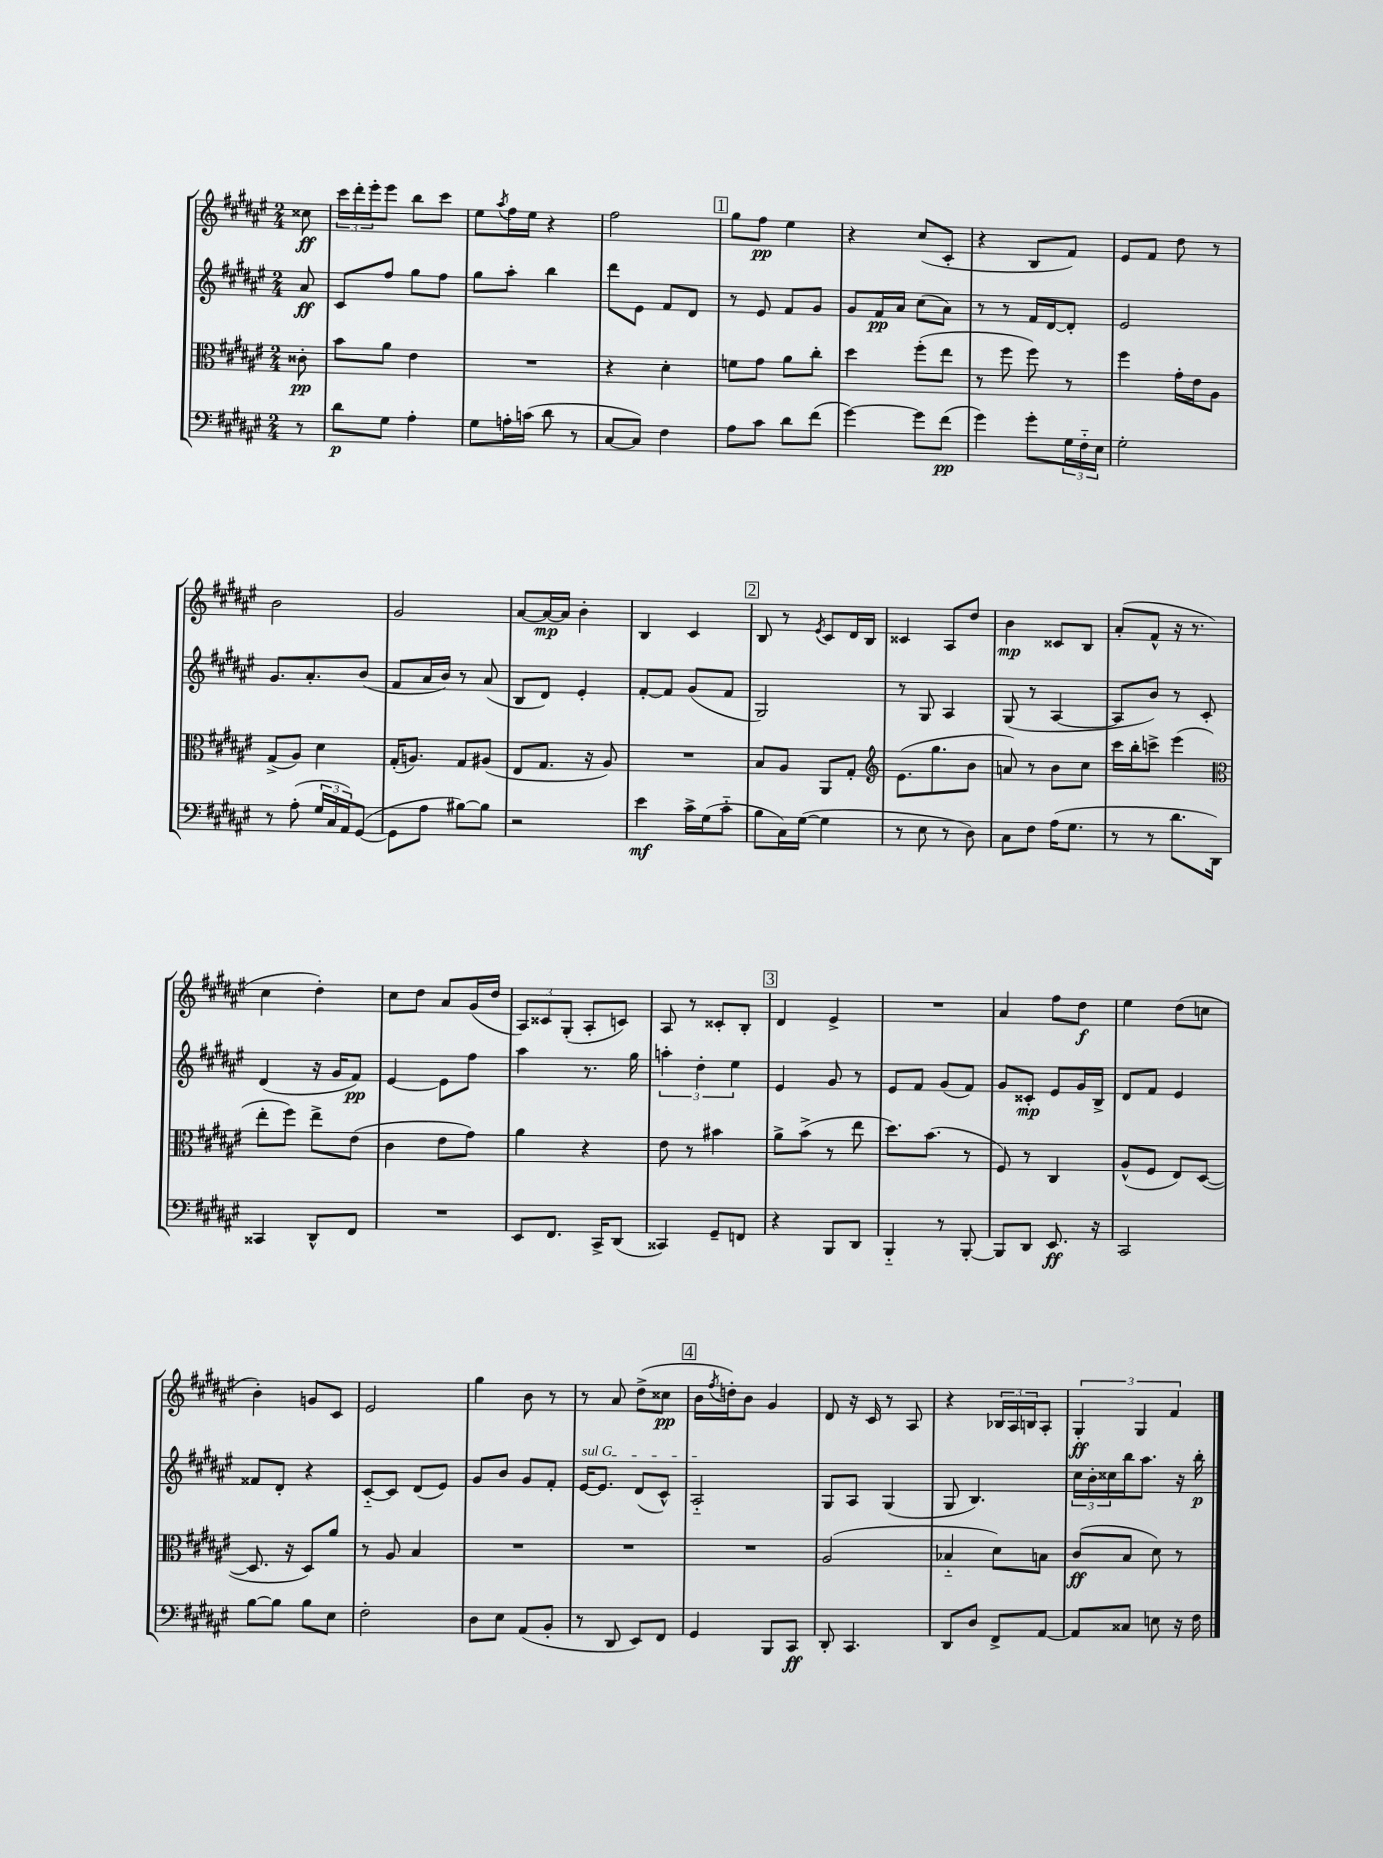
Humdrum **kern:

**kern	**dynam	**kern	**dynam	**kern	**dynam	**kern	**dynam
*part4	*part4	*part3	*part3	*part2	*part2	*part1	*part1
*staff4	*staff4	*staff3	*staff3	*staff2	*staff2	*staff1	*staff1
*clefF4	*	*clefC3	*	*clefG2	*	*clefG2	*
*k[f#c#g#d#a#e#]	*	*k[f#c#g#d#a#e#]	*	*k[f#c#g#d#a#e#]	*	*k[f#c#g#d#a#e#]	*
*M2/4	*	*M2/4	*	*M2/4	*	*M2/4	*
=	=	=	=	=	=	=	=
8r	.	8c##X'\	pp	8a#/	ff	8cc##X\	ff
=1	=1	=1	=1	=1	=1	=1	=1
8d#\L	p	8b\L	.	8c#/L	.	24ccc#\LL	.
.	.	.	.	.	.	24ddd#'\	.
.	.	.	.	.	.	24eee#'\J	.
8G#\J	.	8a#\J	.	8ff#/J	.	8eee#\J	.
4A#'\	.	4e#\	.	8gg#\L	.	8bb\L	.
.	.	.	.	8ff#\J	.	8ccc#\J	.
=2	=2	=2	=2	=2	=2	=2	=2
8G#\L	.	2r	.	8gg#\L	.	8ee#\L	.
.	.	.	.	.	.	8qaa#/	.
16An'\L	.	.	.	8aa#'\J	.	16ff#\L	.
(16cn\JJ	.	.	.	.	.	16ee#\JJ	.
8d#\	.	.	.	4bb\	.	4r	.
8r	.	.	.	.	.	.	.
=3	=3	=3	=3	=3	=3	=3	=3
[8C#/L	.	4r	.	8ddd#\L	.	2ff#\	.
8C#/J])	.	.	.	8e#\J	.	.	.
4F#\	.	4d#'\	.	8f#/L	.	.	.
.	.	.	.	8d#/J	.	.	.
!!LO:REH:place=s1:t=1
=4	=4	=4	=4	=4	=4	=4	=4
8A#\L	.	8fn\L	.	8r	.	8gg#\L	.
8c#\J	.	8g#\J	.	8e#/	.	8ff#\J	pp
8d#\L	.	8a#\L	.	8f#/L	.	4ee#\	.
(8f#\J	.	8cc#'\J	.	8g#/J	.	.	.
=5	=5	=5	=5	=5	=5	=5	=5
[4g#\)	.	4dd#\	.	8g#/L	.	4r	.
.	.	.	.	16f#/L	pp	.	.
.	.	.	.	16a#/JJ	.	.	.
8g#\L]	.	(8ff#'\L	.	(8cc#\L	.	(8cc#/L	.
(8f#\J	pp	8ee#\J	.	8a#\J)	.	8c#'/J	.
=6	=6	=6	=6	=6	=6	=6	=6
4g#\)	.	8r	.	8r	.	4r	.
.	.	8ff#\	.	8r	.	.	.
8g#'\L	.	8ff#\)	.	16f#/LL	.	8B/L	.
.	.	.	.	[16d#/J	.	.	.
24G#\L	.	8r	.	8d#'/J]	.	8f#/J)	.
24F#\	.	.	.	.	.	.	.
24E#\JJ	.	.	.	.	.	.	.
=7	=7	=7	=7	=7	=7	=7	=7
2G#'\	.	4ff#\	.	2e#/	.	8e#/L	.
.	.	.	.	.	.	8f#/J	.
.	.	16g#'\LL	.	.	.	8dd#\	.
.	.	16e#\J	.	.	.	.	.
.	.	8A#\J	.	.	.	8r	.
!!LO:LB:g=z
=8	=8	=8	=8	=8	=8	=8	=8
8r	.	(8G#^/L	.	8.g#/L	.	2b\	.
(8A#'\	.	8A#/J)	.	.	.	.	.
.	.	.	.	8.a#'/	.	.	.
24G#/LL	.	4d#\	.	.	.	.	.
24C#/	.	.	.	.	.	.	.
24AA#/J)	.	.	.	.	.	.	.
([8GG#/J	.	.	.	(8b/J	.	.	.
=9	=9	=9	=9	=9	=9	=9	=9
8GG#\L]	.	(16G#'/KL	.	8f#/L	.	2g#/	.
.	.	8.An/J)	.	.	.	.	.
8A#\J	.	.	.	16a#/L	.	.	.
.	.	.	.	16b/JJ)	.	.	.
[8B#X\L)	.	8G#/L	.	8r	.	.	.
8B#\J]	.	(8A#X/J	.	(8a#/	.	.	.
=10	=10	=10	=10	=10	=10	=10	=10
2r	.	8E#/L	.	8B/L	.	[8a#/L	.
.	.	8.G#/J	.	8d#/J)	.	16a#/L_	mp
.	.	.	.	.	.	16a#/JJ]	.
.	.	.	.	4e#'/	.	4b'\	.
.	.	16r	.	.	.	.	.
.	.	8A#/)	.	.	.	.	.
=11	=11	=11	=11	=11	=11	=11	=11
4e#\	mf	2r	.	[8f#'/L	.	4B/	.
.	.	.	.	8f#/J]	.	.	.
16c#^\LL	.	.	.	(8g#/L	.	4c#/	.
(16G#\J	.	.	.	.	.	.	.
8c#\J	.	.	.	8f#/J	.	.	.
!!LO:REH:place=s1:t=2
=12	=12	=12	=12	=12	=12	=12	=12
8B\L	.	8B/L	.	2G#/)	.	8B/	.
16C#\L)	.	8A#/J	.	.	.	8r	.
([16G#\JJ	.	.	.	.	.	.	.
.	.	.	.	.	.	8qe#/	.
4G#\]	.	8AA#/L	.	.	.	8c#/L	.
.	.	8G#'/J	.	.	.	16d#/L	.
.	.	.	.	.	.	16B/JJ	.
=13	=13	=13	=13	=13	=13	=13	=13
*	*	*clefG2	*	*	*	*	*
8r	.	(8.e#\L	.	8r	.	4c##X/	.
8E#\	.	.	.	8G#/	.	.	.
.	.	8.gg#\	.	.	.	.	.
8r	.	.	.	4A#/	.	8A#/L	.
8D#\)	.	8b\J	.	.	.	8dd#/J	.
=14	=14	=14	=14	=14	=14	=14	=14
8C#\L	.	8an/)	.	(8G#/	.	4b\	mp
8F#\J	.	8r	.	8r	.	.	.
(16A#\KL	.	8b\L	.	[4A#/	.	8c##X/L	.
8.G#\J	.	.	.	.	.	.	.
.	.	8cc#\J	.	.	.	8B/J	.
=15	=15	=15	=15	=15	=15	=15	=15
8r	.	16ccc#\LL	.	8A#/L]	.	(8a#'/L	.
.	.	16bb'\J	.	.	.	.	.
8r	.	8cccn^\J	.	8b/J)	.	8f#^^/J	.
8.d#\L	.	(4eee#\	.	8r	.	16r	.
.	.	.	.	.	.	8.r	.
.	.	.	.	8c#'/	.	.	.
16DD#\Jk)	.	.	.	.	.	.	.
!!LO:LB:g=z
=16	=16	=16	=16	=16	=16	=16	=16
*	*	*clefC3	*	*	*	*	*
4CC##X/	.	8ee#'\L	.	(4d#/	.	4cc#\	.
.	.	8ff#\J)	.	.	.	.	.
8DD#^^/L	.	8ee#^\L	.	16r	.	4dd#'\)	.
.	.	.	.	16g#/KL	.	.	.
8FF#/J	.	(8e#\J	.	8f#/J)	pp	.	.
=17	=17	=17	=17	=17	=17	=17	=17
2r	.	4c#\	.	[4e#/	.	8cc#\L	.
.	.	.	.	.	.	8dd#\J	.
.	.	8e#\L	.	8e#\L]	.	8a#/L	.
.	.	8g#\J)	.	8ff#\J	.	(16g#/L	.
.	.	.	.	.	.	16dd#/JJ	.
=18	=18	=18	=18	=18	=18	=18	=18
8EE#/L	.	4a#\	.	4aa#\	.	12A#/L)	.
.	.	.	.	.	.	12c##X/	.
8.FF#/J	.	.	.	.	.	.	.
.	.	.	.	.	.	(12G#'/J	.
.	.	4r	.	8.r	.	8A#'/L	.
16CC#^/KL	.	.	.	.	.	.	.
(8DD#/J	.	.	.	.	.	8cn/J)	.
.	.	.	.	16gg#\	.	.	.
=19	=19	=19	=19	=19	=19	=19	=19
4CC##X/)	.	8e#\	.	6aan'\	.	8A#/	.
.	.	8r	.	.	.	8r	.
.	.	.	.	6dd#'\	.	.	.
8GG#~/L	.	4b#X\	.	.	.	8c##X'/L	.
.	.	.	.	6ee#\	.	.	.
8FFn/J	.	.	.	.	.	8B'/J	.
!!LO:REH:place=s1:t=3
=20	=20	=20	=20	=20	=20	=20	=20
4r	.	8a#^\L	.	4e#/	.	4d#/	.
.	.	(8b^\J	.	.	.	.	.
8BBB/L	.	8r	.	8g#/	.	4e#^/	.
8DD#/J	.	8ee#\	.	8r	.	.	.
=21	=21	=21	=21	=21	=21	=21	=21
4BBB/	.	8.dd#\L)	.	8e#/L	.	2r	.
.	.	.	.	8f#/J	.	.	.
.	.	(8.b\J	.	.	.	.	.
8r	.	.	.	(8g#/L	.	.	.
[8BBB'/	.	8r	.	8f#/J)	.	.	.
=22	=22	=22	=22	=22	=22	=22	=22
8BBB/L]	.	8F#/)	.	8g#/L	.	4a#/	.
8DD#/J	.	8r	.	8c##X'/J	mp	.	.
8.EE#/	ff	4C#/	.	8e#/L	.	8ff#\L	.
.	.	.	.	16g#/L	.	8dd#\J	f
16r	.	.	.	16B^/JJ	.	.	.
=23	=23	=23	=23	=23	=23	=23	=23
2CC#/	.	(8A#^^/L	.	8d#/L	.	4ee#\	.
.	.	8F#/J	.	8f#/J	.	.	.
.	.	8E#/L)	.	4e#/	.	(8dd#\L	.
.	.	([8D#/J	.	.	.	8ccn\J	.
!!LO:LB:g=z
=24	=24	=24	=24	=24	=24	=24	=24
[8B\L	.	8.D#/]	.	8f##X/L	.	4b'\)	.
8B\J]	.	.	.	8d#'/J	.	.	.
.	.	16r	.	.	.	.	.
8B\L	.	8D#/L)	.	4r	.	8gn/L	.
8E#\J	.	8a#/J	.	.	.	8c#/J	.
=25	=25	=25	=25	=25	=25	=25	=25
2F#'\	.	8r	.	[8c#/L	.	2e#/	.
.	.	8A#/	.	8c#/J]	.	.	.
.	.	4B/	.	(8d#/L	.	.	.
.	.	.	.	8e#/J)	.	.	.
=26	=26	=26	=26	=26	=26	=26	=26
8D#\L	.	2r	.	8g#/L	.	4gg#\	.
8E#\J	.	.	.	8b/J	.	.	.
(8AA#/L	.	.	.	8g#/L	.	8b\	.
8BB'/J	.	.	.	8f#'/J	.	8r	.
=27	=27	=27	=27	=27	=27	=27	=27
!	!	!	!	!LO:TX:a:i:t=sul G	!	!	!
8r	.	2r	.	[16e#/KL	.	8r	.
.	.	.	.	8.e#/J]	.	.	.
8DD#/	.	.	.	.	.	8a#/	.
8EE#/L)	.	.	.	(8d#/L	.	(8dd#^\L	.
8FF#/J	.	.	.	8c#^^/J)	.	8cc##X\J	pp
!!LO:REH:place=s1:t=4
=28	=28	=28	=28	=28	=28	=28	=28
4GG#/	.	2r	.	2A#/	.	16b\LL	.
.	.	.	.	.	.	8qff#/	.
.	.	.	.	.	.	16ddn'\J)	.
.	.	.	.	.	.	8b\J	.
8BBB/L	.	.	.	.	.	4g#/	.
8CC#/J	ff	.	.	.	.	.	.
=29	=29	=29	=29	=29	=29	=29	=29
8DD#'/	.	(2A#/	.	8G#/L	.	8d#/	.
4.CC#/	.	.	.	8A#/J	.	16r	.
.	.	.	.	.	.	16c#/	.
.	.	.	.	(4G#/	.	8r	.
.	.	.	.	.	.	8A#/	.
=30	=30	=30	=30	=30	=30	=30	=30
8DD#/L	.	4B-X/	.	8G#/	.	4r	.
8D#/J	.	.	.	4.B/)	.	.	.
8FF#^/L	.	8d#\L)	.	.	.	24B-X/LL	.
.	.	.	.	.	.	24A#/	.
.	.	.	.	.	.	24Bn/J	.
[8AA#/J	.	8Bn\J	.	.	.	8A#'/J	.
=31	=31	=31	=31	=31	=31	=31	=31
8AA#/L]	.	(8c#/L	ff	24cc#\LL	.	6G#'/	ff
.	.	.	.	24b'\	.	.	.
.	.	.	.	24cc##X\	.	.	.
8C##X/J	.	8B/J	.	16bb\J	.	.	.
.	.	.	.	.	.	6G#/	.
.	.	.	.	8.aa#\J	.	.	.
8En\	.	8d#\)	.	.	.	.	.
.	.	.	.	.	.	6f#/	.
16r	.	8r	.	16r	.	.	.
16F#\	.	.	.	16bb'\	p	.	.
==	==	==	==	==	==	==	==
*-	*-	*-	*-	*-	*-	*-	*-
